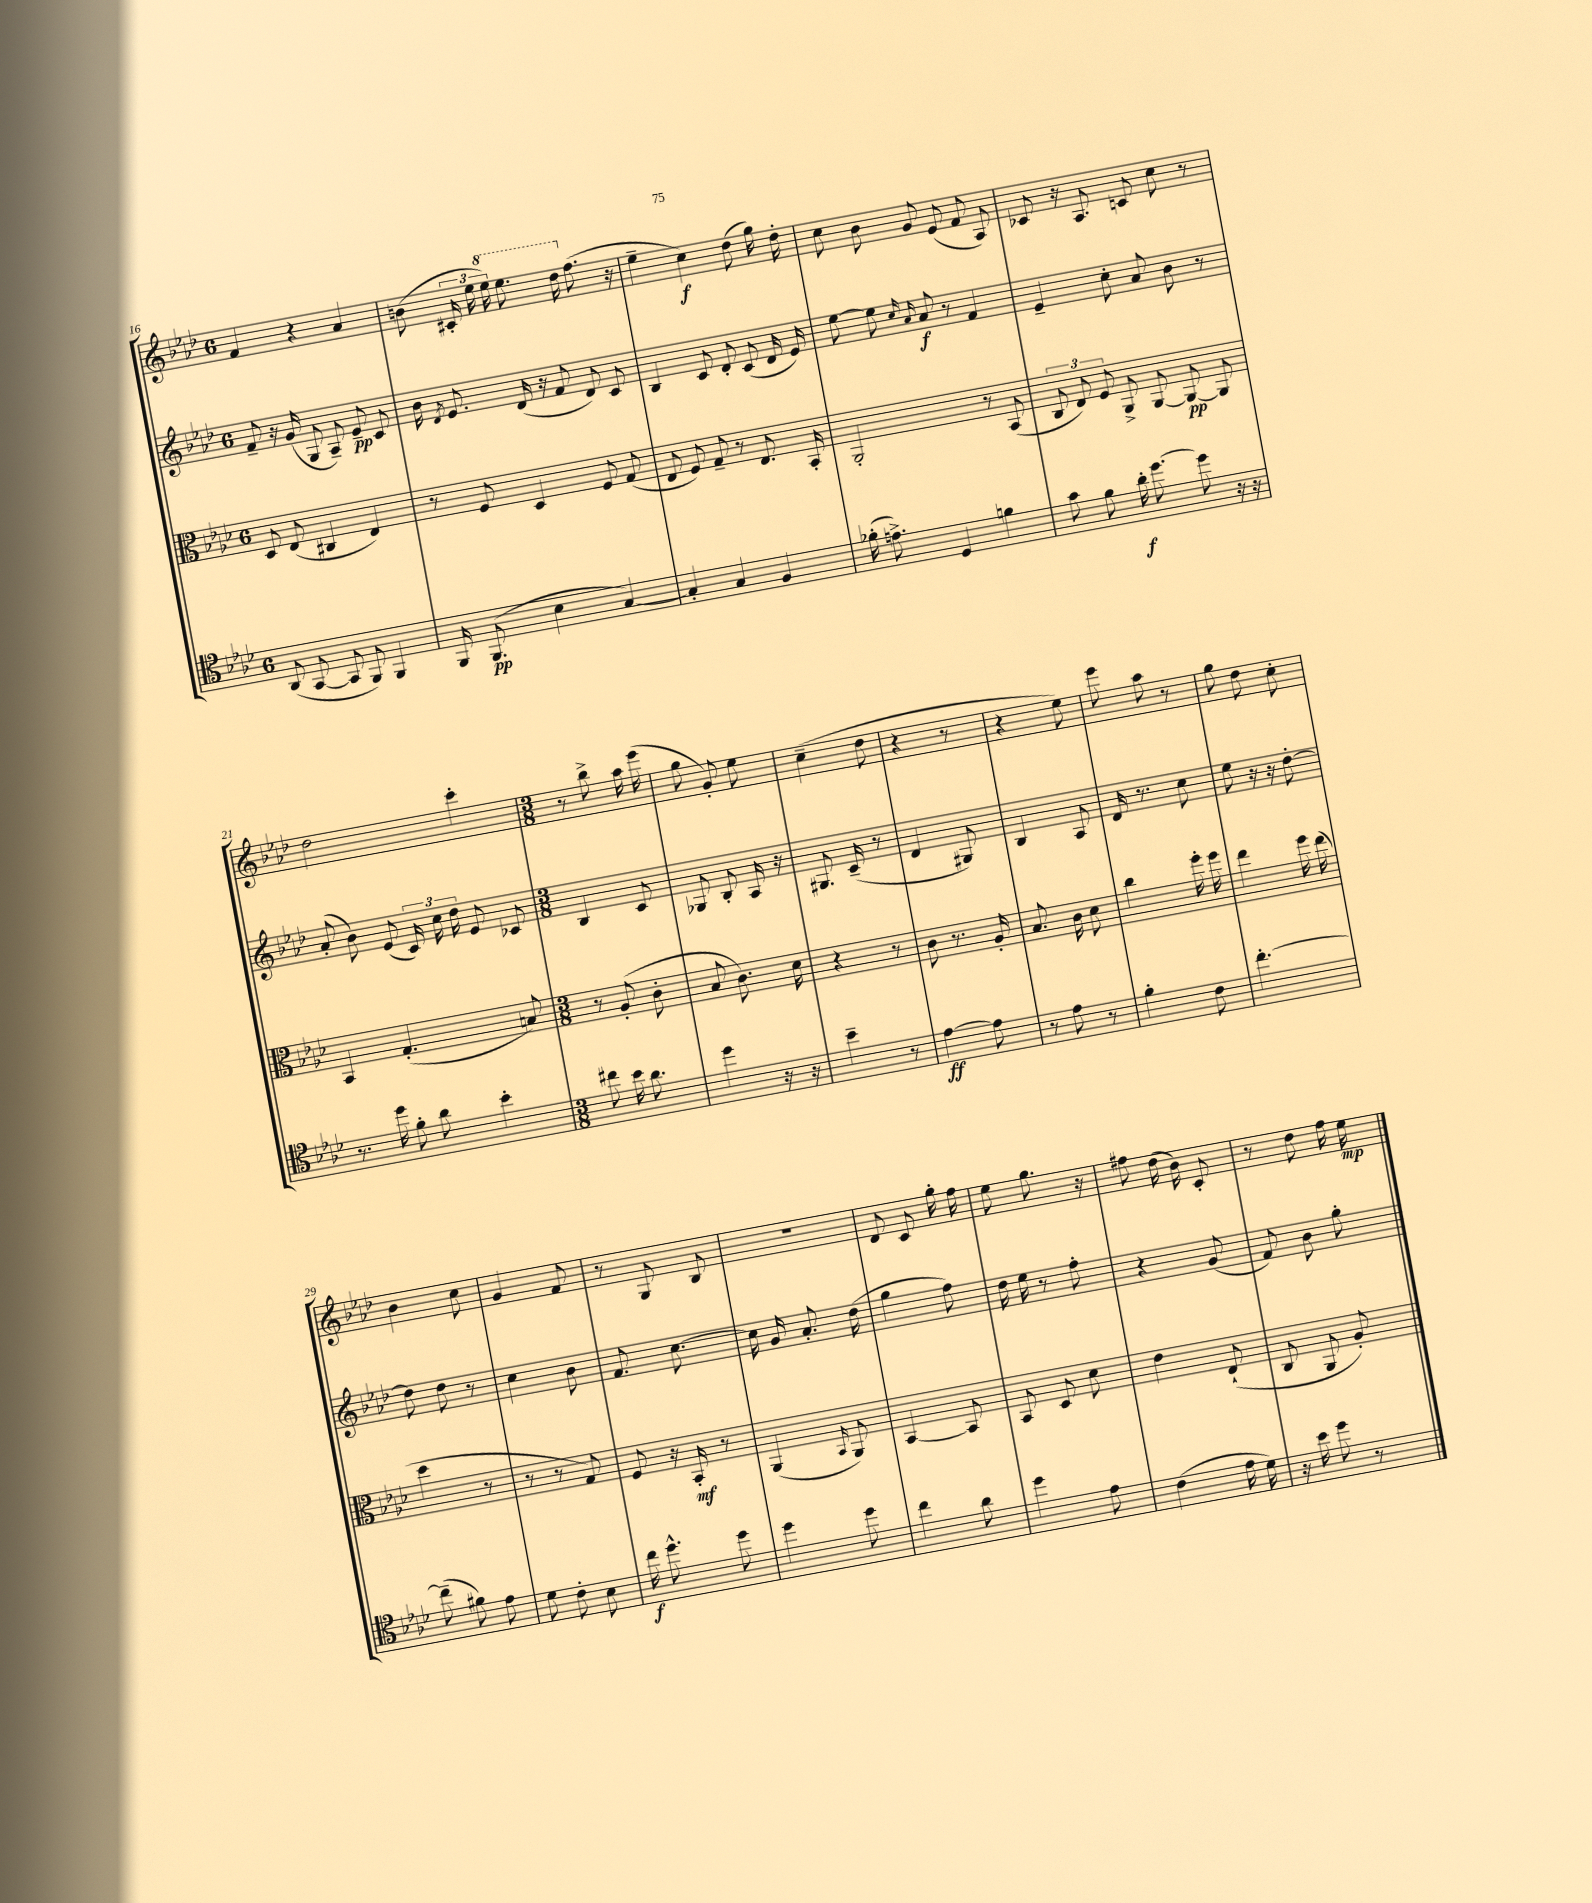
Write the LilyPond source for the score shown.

<<
\new StaffGroup <<
\new Staff = "s0" {
    \clef treble \key aes \major \once \override Staff.TimeSignature.style = #'single-digit \time 6/8
    \autoBeamOff f'4 r4 aes'4 |
    b'8( \tuplet 3/2 { cis'16-. ees''16 \ottava #1 ees'''16) } ees'''8. des'''16 \ottava #0 f''8.( r16 |
    ees''4-- c''4\f) des''8( g''16) des''16-. |
    c''8 bes'8 g'8 ees'8( f'8 aes8) |
    ces'8 r16 aes8. c'8 c''8 r8 |
    des''2 c'''4-. |
    \numericTimeSignature \time 3/8 r8 bes''8-> aes''16 ees'''16( |
    g''8 g'8-.) ees''8 |
    c''4--( des''8 |
    r4 r8 |
    r4 ees''8) |
    ees'''8 aes''8 r8 |
    g''8 des''8 c''8-. |
    bes'4 c''8 |
    g'4 f'8 |
    r8 g8 bes8 |
    R4. |
    des'8 c'8 g''16-. f''16 |
    ees''8 g''8. r16 |
    fis''8 des''16( bes'16) c'8-. |
    r8 des''8 f''16 ees''16\mp \bar "|." |
}
\new Staff = "s1" {
    \clef treble \key aes \major \once \override Staff.TimeSignature.style = #'single-digit \time 6/8
    \autoBeamOff f'8-- r16 g'16( g8 aes8--) ees'8--\pp c'8 |
    bes'16 \acciaccatura { des'8 } ees'8. des'16( r16 f'8 des'8) c'8 |
    bes4 c'8 des'8-. c'8( des'16 ees'16) |
    ees''8~ ees''8 \grace { c''16 aes'16 } aes'8\f r8 f'4 |
    ees'4-- c''8-. aes'8 bes'8 r8 |
    aes'8-.( bes'8) ees'8( \tuplet 3/2 { c'16) c''16 des''16 } ees'8 ces'8 |
    \numericTimeSignature \time 3/8 bes4 c'8 |
    ges8 bes8-. aes16 r16 |
    gis8. c'16--( r8 |
    des'4 gis8) |
    bes4 aes8 |
    des'16 r8. c''8 |
    ees''8 r16 r16 des''8~-. |
    des''8 des''8 r8 |
    c''4 bes'8 |
    f'8. c''8.~ |
    c''16 g'16 aes'8.-. des''16( |
    g''4 f''8) |
    des''16 ees''16 r8 f''8-. |
    r4 g'8( |
    f'8) bes'8 g''8-. \bar "|." |
}
\new Staff = "s2" {
    \clef alto \key aes \major \once \override Staff.TimeSignature.style = #'single-digit \time 6/8
    \autoBeamOff des8 ees8( cis4 ees4) |
    r8 f8 des4 f8 g8( |
    ees8 f8) g8-- r8 ees8. bes,16-. |
    aes,2-. r8 bes,8( |
    \tuplet 3/2 { c8 ees8) f8 } aes,8-> aes,8~ aes,8~\pp aes,8 |
    bes,4 g4.-.( b8) |
    \numericTimeSignature \time 3/8 r8 aes8-.( c'8-. |
    bes8 c'8.) des'16 |
    r4 r8 |
    c'8 r8. aes16-. |
    bes8. c'16 des'8 |
    c''4 f''16-. f''16 |
    ees''4 f''16 ees''16( |
    des''4 r8 |
    r8 r8 g8) |
    f8 r16 bes,16-.\mf r8 |
    aes,4( \grace { bes,16 } aes,8) |
    bes,4~ bes,8 |
    bes,8 des8 des'8 |
    ees'4 ees8-!( |
    c8 aes,8 aes8-.) \bar "|." |
}
\new Staff = "s3" {
    \clef tenor \key aes \major \once \override Staff.TimeSignature.style = #'single-digit \time 6/8
    \autoBeamOff aes,8( g,8~ g,8 f,8) f,4 |
    f,16 f,8.\pp( bes4 g4~) |
    g4-. g4 f4 |
    fes'16-.( e'8.->) des4 f'4 |
    g'8 f'8 aes'16-.\f des''8.~ des''8 r16 r16 |
    r8. des''16 f'8-. aes'8 bes'4-. |
    \numericTimeSignature \time 3/8 cis''8 bes'16 aes'8. |
    des''4 r16 r16 |
    bes'4-- r8 |
    ees'4~\ff ees'8 |
    r8 ees'8 r8 |
    f'4-. c'8 |
    c''4.~-. |
    c''8--( fis'8) ees'8 |
    des'8 c'8-. bes8 |
    c''16\f des''8.-^ des''8 |
    des''4 des''8 |
    c''4 aes'8 |
    des''4 ees'8 |
    c'4( ees'16 des'16) |
    r16 bes'16 des''8 r8 \bar "|." |
}
>>
>>
\layout { \context { \Score currentBarNumber = #16 } }
